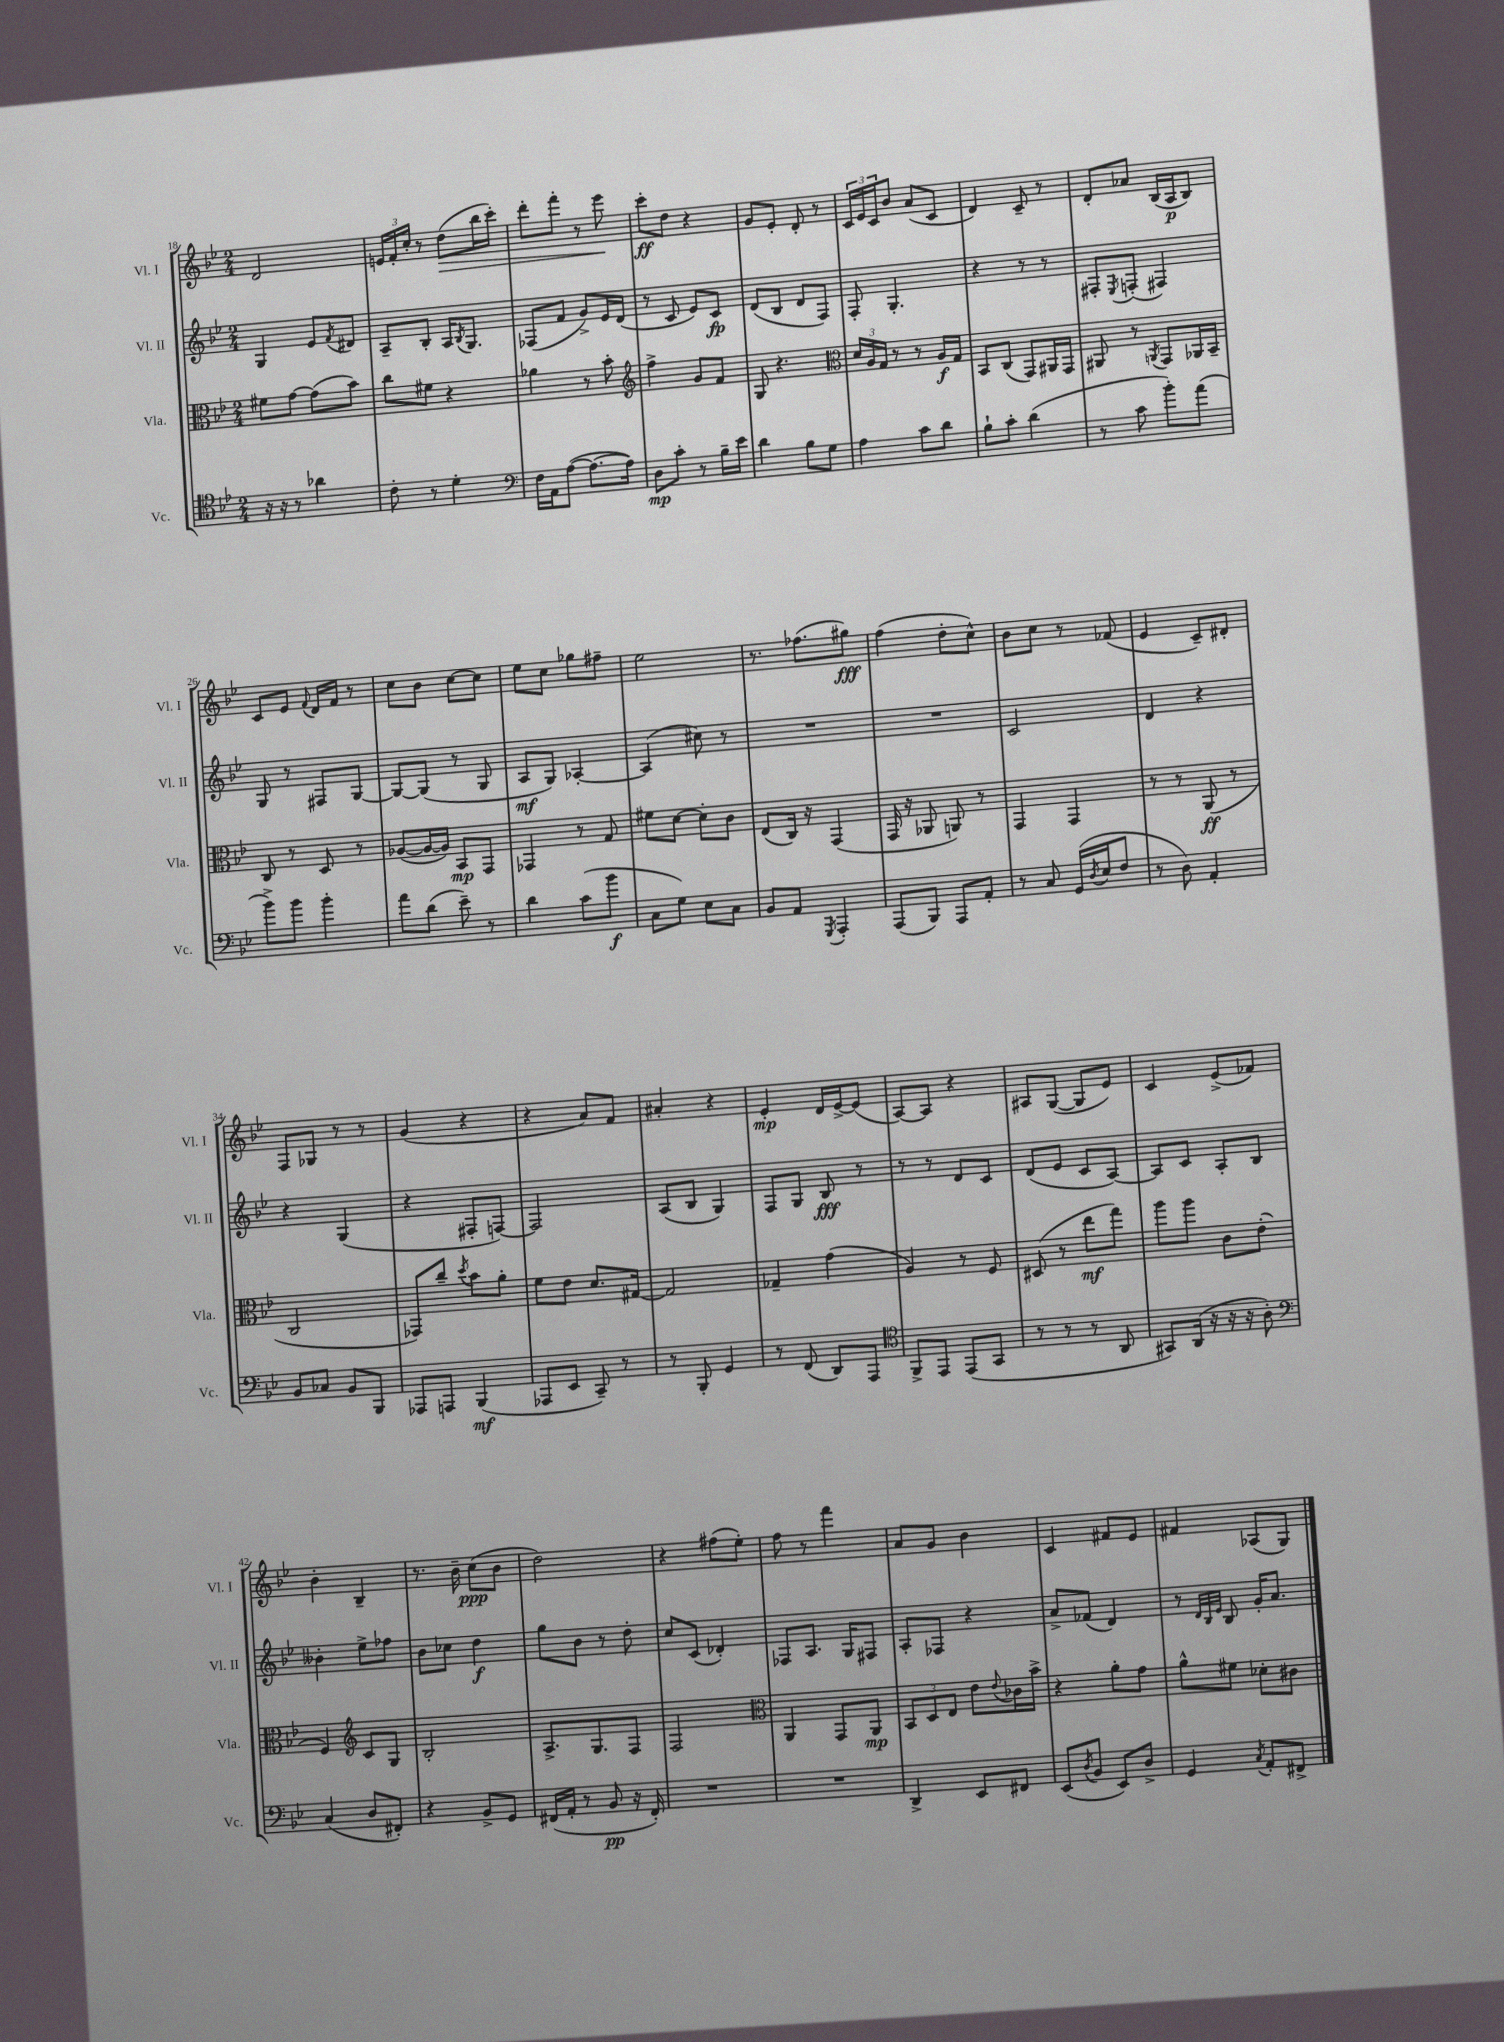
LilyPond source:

<<
\new StaffGroup <<
\new Staff = "s0" \with { instrumentName = "Vl. I" shortInstrumentName = "Vl. I" } {
    \clef treble \key bes \major \numericTimeSignature \time 2/4
    d'2 |
    \tuplet 3/2 { e'16 f'16-. c''16-. } r8 d''8\>( bes''16 c'''16-.) |
    d'''8-. f'''8-. r8 ees'''8\! |
    c'''8-.\ff d''8 r4 |
    g'8 ees'8-. d'8-. r8 |
    \tuplet 3/2 { c'16 ees'16 c'16 } bes'8 a'8( c'8 |
    d'4) c'8-- r8 |
    d'8-. aes'8 bes16( a16\p bes8) |
    c'8 ees'8 \appoggiatura { f'8 } d'16 f'16 r8 |
    c''8 bes'8 c''8~ c''8 |
    ees''8 c''8 ges''8 fis''8-- |
    ees''2 |
    r8. fes''8.( gis''8\fff) |
    f''4( d''8-. c''8-^) |
    bes'8 c''8 r8 fes'8( |
    ees'4 c'8--) dis'8-. |
    f8 ges8 r8 r8 |
    g'4( r4 |
    r4 a'8) f'8 |
    ais'4-. r4 |
    ees'4-.\mp d'16 ees'16~-> ees'8( |
    a8~) a8 r4 |
    ais8 g8~( g8 ees'8) |
    c'4 ees'8->( fes'8) |
    bes'4-. bes4-- |
    r8. bes'16-- c''8\ppp( bes'8 |
    d''2) |
    r4 fis''8( ees''8-.) |
    f''8 r8 f'''4 |
    a'8 g'8 bes'4 |
    c'4 fis'8 ees'8 |
    fis'4 aes8( g8) \bar "|." |
}
\new Staff = "s1" \with { instrumentName = "Vl. II" shortInstrumentName = "Vl. II" } {
    \clef treble \key bes \major \numericTimeSignature \time 2/4
    g4 ees'8 \acciaccatura { f'8 } dis'8 |
    a8-- bes8-. a16 \acciaccatura { bes8 } g8. |
    fes8( f'8 g'8->) ees'16 d'16( |
    r8 c'8 ees'8) c'8\fp |
    d'8( bes8 d'8 f8) |
    f8-. g4.-. |
    r4 r8 r8 |
    fis8-. \acciaccatura { ees8 } f8-.( fis4) |
    g8 r8 fis8 g8~ |
    g8~ g8( r8 g8 |
    a8\mf g8) aes4~-. |
    aes4( cis''8) r8 |
    R2 |
    R2 |
    c'2 |
    d'4 r4 |
    r4 g4( |
    r4 fis8-. f8~) |
    f2 |
    a8( bes8 g4) |
    f8 g8 bes8\fff r8 |
    r8 r8 d'8 c'8 |
    d'8( ees'8 c'8 a8~) |
    a8 c'8 a8-. bes8 |
    beses'4-. ees''8-> fes''8 |
    bes'8 ces''8 d''4\f |
    g''8 bes'8 r8 d''8-. |
    c''8 c'8( des'4-.) |
    fes8 a8. g16 fis8 |
    a8-. fes8 r4 |
    a'8-> fes'8( d'4) |
    r8 \grace { d'32 bes32 ees'32 } bes8 g'16-. a'8. \bar "|." |
}
\new Staff = "s2" \with { instrumentName = "Vla." shortInstrumentName = "Vla." } {
    \clef alto \key bes \major \numericTimeSignature \time 2/4
    fis'8 g'8~ g'8( bes'8) |
    c''8 fis'8 r4 |
    aes'4 r8 bes'8-. |
    \clef treble f''4-> g'8 f'8 |
    g8 r4. |
    \clef alto \tuplet 3/2 { d'16 a16 g16 } r8 r8 a16\f g16 |
    bes,8 c8( g,8) ais,16 g,16 |
    ais,8 r8 \acciaccatura { a,8 } g,8 aes,16 bes,16-- |
    c8 r8 d8 r8 |
    aes8~( aes16~ aes16) bes,8\mp g,8 |
    ges,4 r8 g8 |
    fis'8 d'8~ d'8-. c'8 |
    ees8( c16) r16 g,4( |
    g,16 r16 aes,8 a,8) r8 |
    g,4 g,4 |
    r8 r8 a,8\ff( r8 |
    c2 |
    ges,8) c''8-- \acciaccatura { d''8 } bes'8 a'8-. |
    f'8 ees'8 d'8. gis16~ |
    gis2 |
    ges4-- g'4( |
    a4) r8 f8 |
    dis8( r8 ees''8\mf g''8) |
    a''8 a''8 c'8 ees'8-.( |
    f4) \clef treble c'8 g8 |
    bes2-. |
    a8.-> g8. f8 |
    f2 |
    \clef alto a,4 g,8 a,8\mp |
    \tuplet 3/2 { bes,8 d8 ees8 } ees'8 \appoggiatura { ees'8 } ces'16 bes'16-> |
    r4 a'8-. g'8 |
    a'8-^ fis'8 des'8-. cis'8 \bar "|." |
}
\new Staff = "s3" \with { instrumentName = "Vc." shortInstrumentName = "Vc." } {
    \clef tenor \key bes \major \numericTimeSignature \time 2/4
    r16 r16 r8 aes'4 |
    c'8-. r8 d'4-. |
    \clef bass f16 a,16 a8~( a8.~ a16) |
    d8\mp c'8-. r8 bes16-- ees'16 |
    d'4 bes8 g8 |
    a4 c'8 d'8 |
    bes8-! c'8-. d'4( |
    r8 c'8 bes'8-.) a'8( |
    bes'8->) bes'8 bes'4-. |
    a'8 d'8( ees'8--) r8 |
    d'4 c'8( bes'8\f |
    c8 g8) ees8 c8 |
    bes,8 a,8 \acciaccatura { g,,8 } a,,4-. |
    a,,8( bes,,8) a,,8 a,8-. |
    r8 c8 g,16( \acciaccatura { d8 } ees16 f8 |
    r8 d8) a,4-. |
    bes,8 ces8 bes,8 bes,,8 |
    aes,,8 a,,8 bes,,4\mf( |
    aes,,8 ees,8 c,8--) r8 |
    r8 bes,,8-. g,4 |
    r8 f,8( d,8) a,,8 |
    \clef tenor f,8-> ees,8 ees,8( g,8 |
    r8 r8 r8 a,8 |
    gis,8) a,16( r16 r16 r16 a8-.) |
    \clef bass c4( d8 fis,8-.) |
    r4 bes,8-> g,8 |
    fis,16( a,16-. r8 bes,8\pp r16 fis,16-.) |
    R2 |
    R2 |
    d,4-> ees,8 fis,8 |
    ees,8( \acciaccatura { d8 } bes,8 ees,8) d8-> |
    g,4 \acciaccatura { c8 } a,8-. fis,8-> \bar "|." |
}
>>
>>
\layout { \context { \Score currentBarNumber = #18 } }
